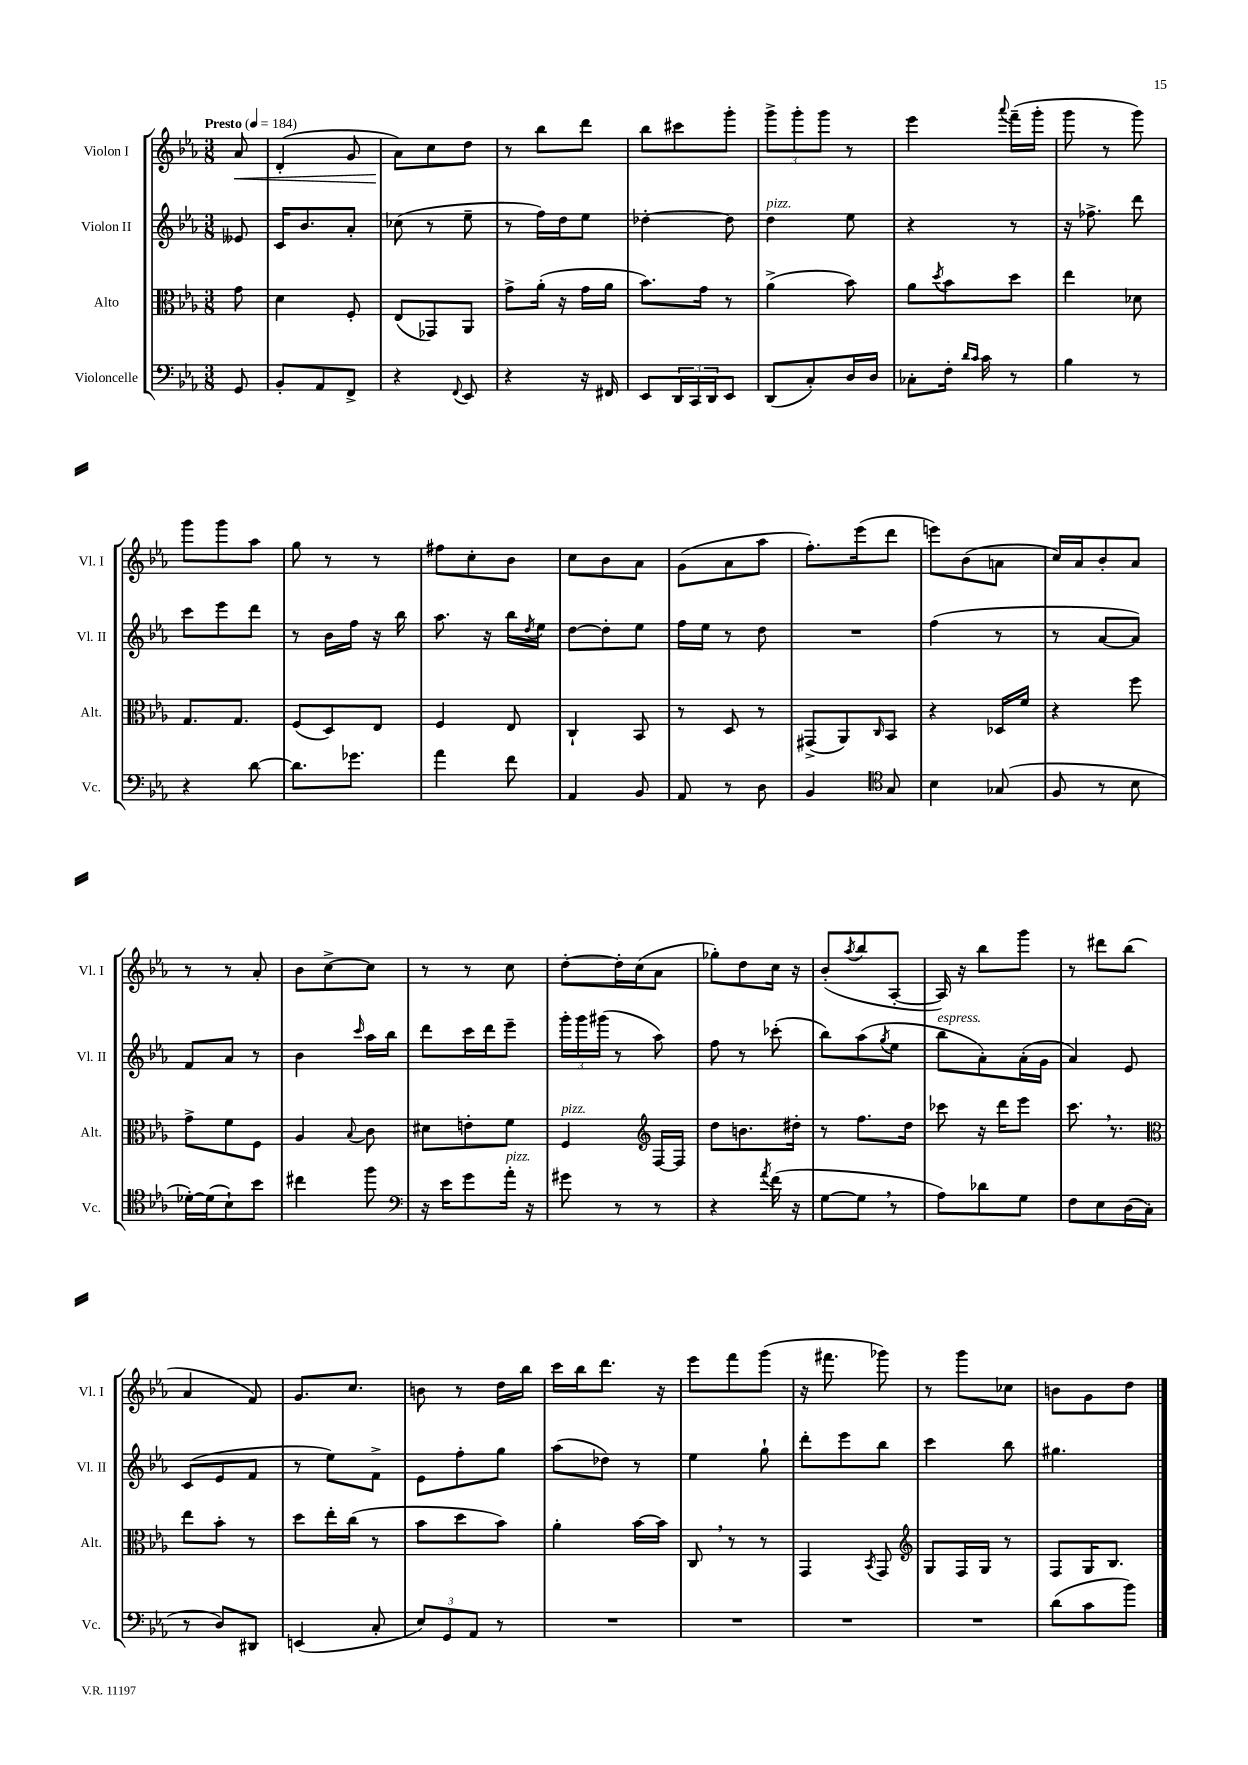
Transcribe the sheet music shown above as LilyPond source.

<<
\new StaffGroup <<
\new Staff = "s0" \with { instrumentName = "Violon I" shortInstrumentName = "Vl. I" } {
    \clef treble \key ees \major \numericTimeSignature \time 3/8 \partial 8 \tempo "Presto" 4 = 184
    aes'8\< |
    d'4-.( g'8 |
    aes'8\!) c''8 d''8 |
    r8 bes''8 d'''8 |
    bes''8 cis'''8 g'''8-. |
    \tuplet 3/2 { g'''8-> g'''8-. g'''8 } r8 |
    ees'''4 \appoggiatura { aes'''8 } f'''16--( g'''16-. |
    g'''8 r8 g'''8) |
    g'''8 g'''8 aes''8 |
    g''8 r8 r8 |
    fis''8 c''8-. bes'8 |
    c''8 bes'8 aes'8 |
    g'8( aes'8 aes''8 |
    f''8.-.) ees'''16( d'''8 |
    e'''8) bes'8( a'8 |
    c''16) aes'16 bes'8-. aes'8 |
    r8 r8 aes'8-. |
    bes'8 c''8~-> c''8 |
    r8 r8 c''8 |
    d''8~-. d''16-. c''16( aes'8 |
    ges''8-.) d''8 c''16 r16 |
    bes'8-.( \acciaccatura { aes''8 } bes''8 aes8~-. |
    aes16) r16 bes''8 g'''8 |
    r8 dis'''8 bes''8( |
    aes'4 f'8) |
    g'8. c''8. |
    b'8 r8 d''16 bes''16 |
    c'''16 bes''16 d'''8. r16 |
    ees'''8 f'''8 g'''8( |
    r16 fis'''8. ges'''8) |
    r8 g'''8 ces''8 |
    b'8 g'8 d''8 \bar "|." |
}
\new Staff = "s1" \with { instrumentName = "Violon II" shortInstrumentName = "Vl. II" } {
    \clef treble \key ees \major \numericTimeSignature \time 3/8 \partial 8
    eeses'8 |
    c'16 bes'8. aes'8-. |
    ces''8( r8 ees''8-- |
    r8 f''16) d''16 ees''8 |
    des''4~-. des''8 |
    d''4^\markup { \italic "pizz." } ees''8 |
    r4 r8 |
    r16 fes''8.-> d'''8 |
    c'''8 ees'''8 d'''8 |
    r8 bes'16 f''16 r16 bes''16 |
    aes''8. r16 bes''16 \acciaccatura { d''8 } ees''16 |
    d''8~ d''8-. ees''8 |
    f''16 ees''16 r8 d''8 |
    R4. |
    f''4( r8 |
    r8 aes'8~ aes'8) |
    f'8 aes'8 r8 |
    bes'4 \grace { c'''16 } aes''16 bes''16 |
    d'''8 c'''16 d'''16 ees'''8-- |
    \tuplet 3/2 { g'''16-. g'''16 gis'''16( } r8 aes''8) |
    f''8 r8 ces'''8-.( |
    bes''8) aes''8( \acciaccatura { g''8 } ees''8 |
    bes''8^\markup { \italic "espress." } aes'8-.) aes'16-.( g'16 |
    aes'4) ees'8 |
    c'8( ees'8 f'8 |
    r8 ees''8) f'8-> |
    ees'8 f''8-. g''8 |
    aes''8( des''8) r8 |
    ees''4 g''8-! |
    d'''8-. ees'''8 bes''8 |
    c'''4 bes''8 |
    gis''4. \bar "|." |
}
\new Staff = "s2" \with { instrumentName = "Alto" shortInstrumentName = "Alt." } {
    \clef alto \key ees \major \numericTimeSignature \time 3/8 \partial 8
    g'8 |
    d'4 f8-. |
    ees8( ges,8) aes,8 |
    g'8-> aes'16-.( r16 g'16 aes'16 |
    bes'8.) g'16 r8 |
    aes'4->( bes'8) |
    aes'8 \acciaccatura { d''8 } bes'8 d''8 |
    ees''4 des'8 |
    g8. g8. |
    f8( d8) ees8 |
    f4 ees8 |
    c4-! bes,8 |
    r8 d8 r8 |
    gis,8->( aes,8) \grace { c16 } bes,8 |
    r4 des16 f'16 |
    r4 f''8 |
    g'8-> f'8 f8 |
    aes4 \appoggiatura { bes8 } c'8 |
    dis'8 e'8-. f'8 |
    f4^\markup { \italic "pizz." } \clef treble f16~ f16 |
    d''8 b'8. dis''16-. |
    r8 f''8. d''16 |
    ces'''8 r16 d'''16 ees'''8 |
    c'''8. \breathe r8. |
    \clef alto ees''8 bes'8-. r8 |
    d''8 ees''16-. c''16( r8 |
    bes'8 d''8 bes'8) |
    aes'4-. bes'16~ bes'16 |
    c8 \breathe r8 r8 |
    g,4 \acciaccatura { bes,8 } g,8 |
    \clef treble g8 f16 g16 r8 |
    f8 g16 bes8. \bar "|." |
}
\new Staff = "s3" \with { instrumentName = "Violoncelle" shortInstrumentName = "Vc." } {
    \clef bass \key ees \major \numericTimeSignature \time 3/8 \partial 8
    g,8 |
    bes,8-. aes,8 f,8-> |
    r4 \appoggiatura { f,8 } ees,8 |
    r4 r16 fis,16 |
    ees,8 \tuplet 3/2 { d,16 c,16 d,16 } ees,8 |
    d,8( c8-.) d16 d16 |
    ces8-. f16-. \grace { d'16 c'16 } c'16 r8 |
    bes4 r8 |
    r4 d'8~ |
    d'8. ges'8. |
    aes'4 f'8 |
    aes,4 bes,8 |
    aes,8 r8 d8 |
    bes,4 \clef tenor g8 |
    bes4 ges8( |
    f8 r8 bes8 |
    des'16~-.) des'16( bes8-!) bes'8 |
    cis''4 f''8 |
    \clef bass r16 ees'16 g'8 aes'16-.^\markup { \italic "pizz." } r16 |
    gis'8 r8 r8 |
    r4 \acciaccatura { aes'8 } f'16( r16 |
    g8~ g8 \breathe r8 |
    aes8) des'8 g8 |
    f8 ees8 d16( c16-. |
    r8 d8) dis,8 |
    e,4( c8-. |
    \tuplet 3/2 { ees8) g,8 aes,8 } r8 |
    R4. |
    R4. |
    R4. |
    R4. |
    d'8( c'8 bes'8) \bar "|." |
}
>>
>>
\layout { \context { \Score \remove "Bar_number_engraver" } }
